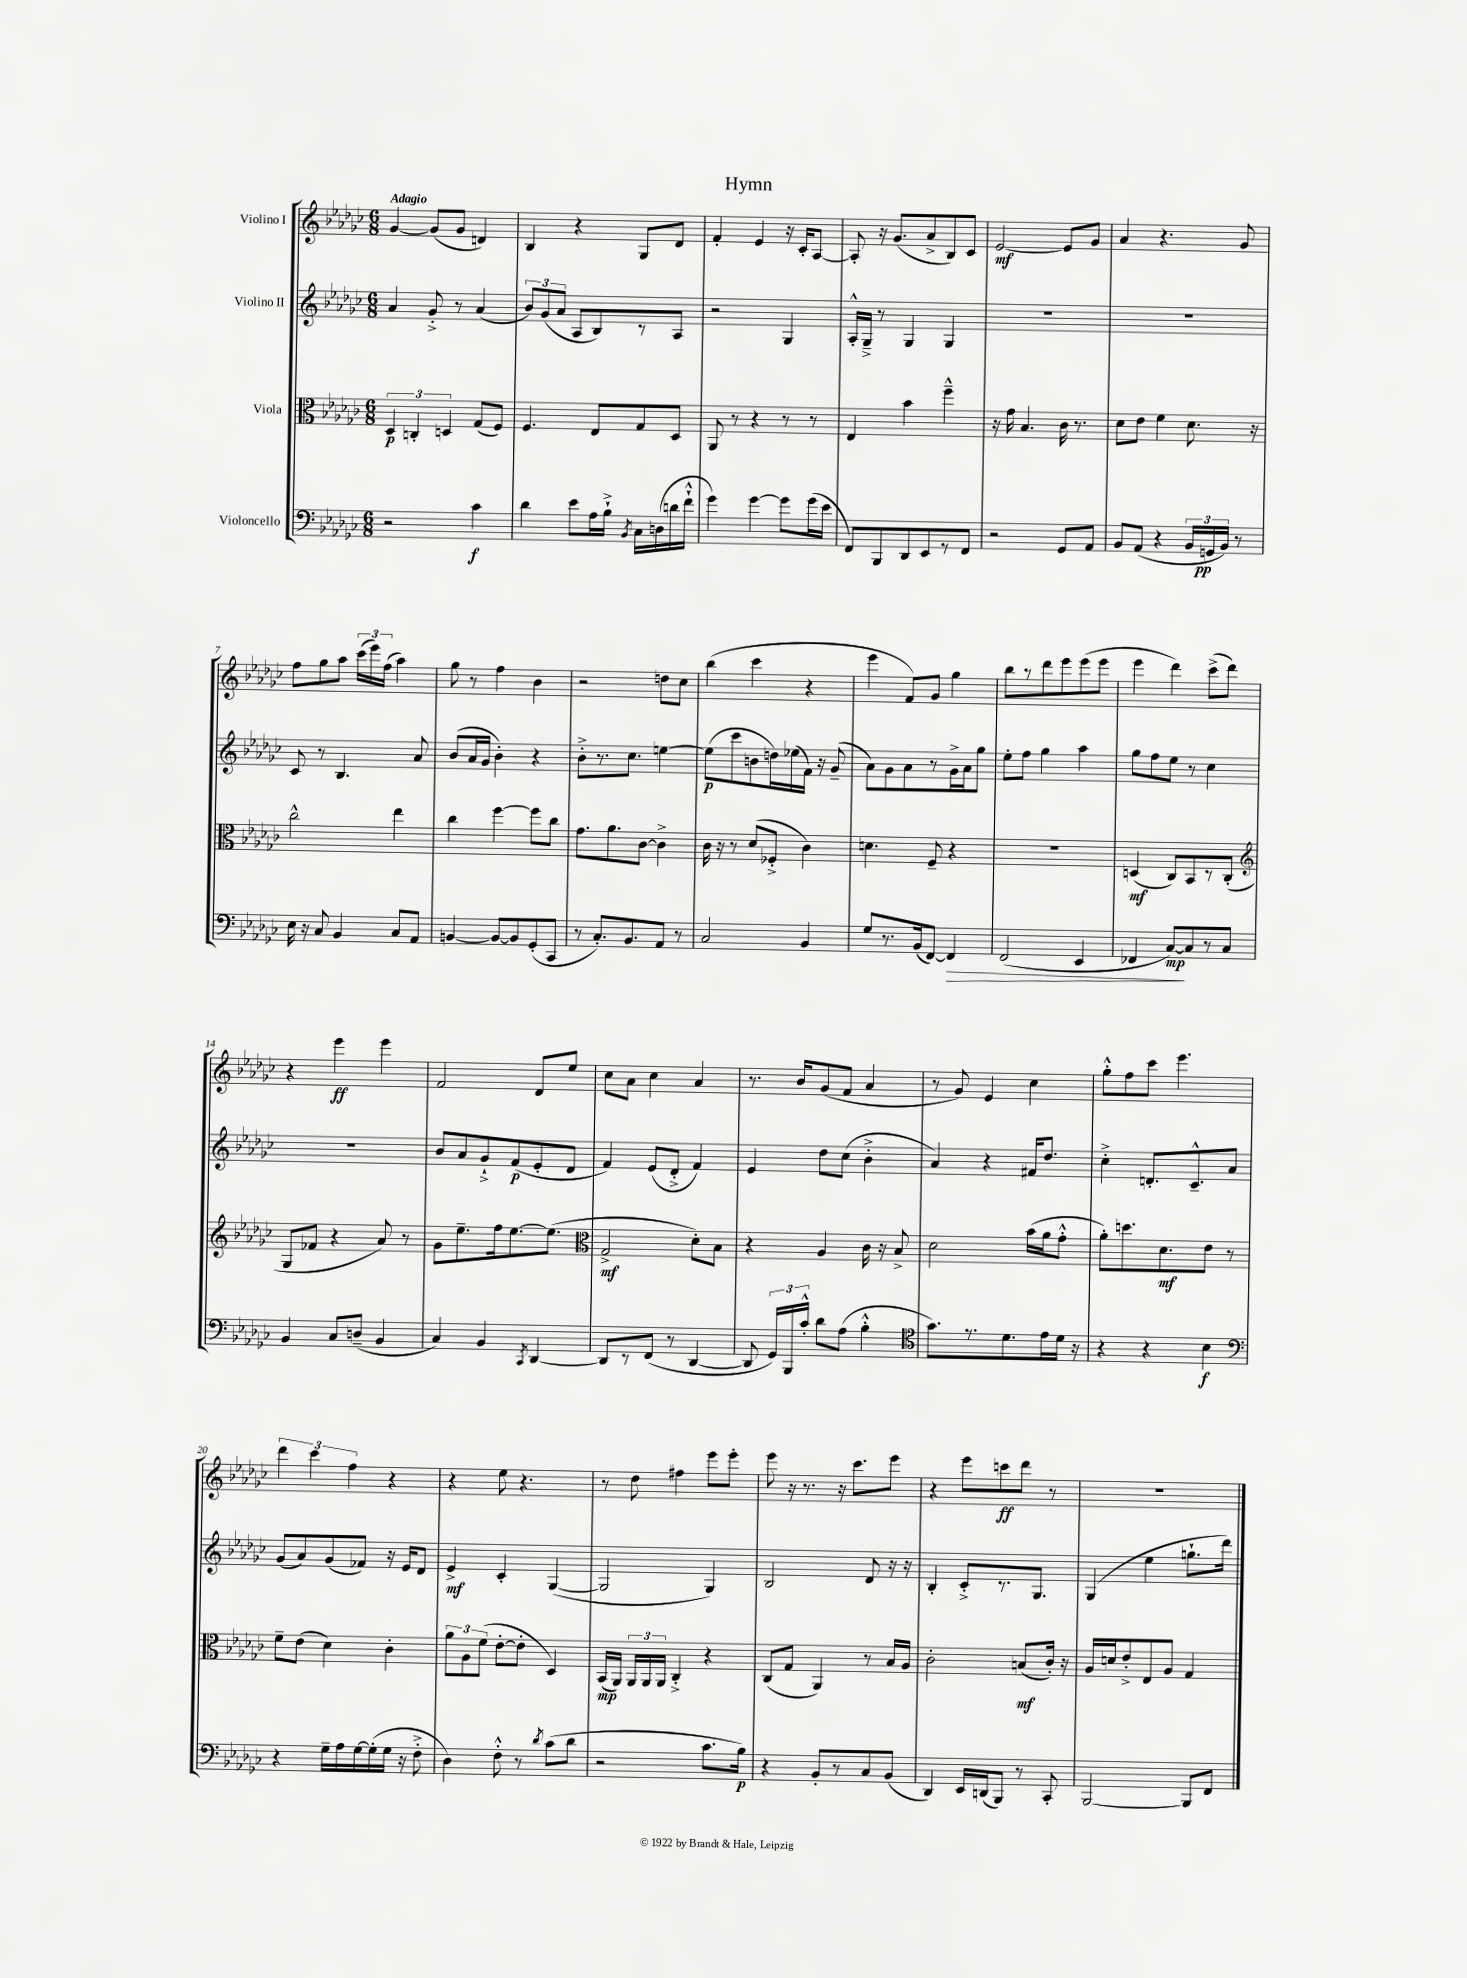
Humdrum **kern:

**kern	**dynam	**kern	**dynam	**kern	**dynam	**kern	**dynam
*part4	*part4	*part3	*part3	*part2	*part2	*part1	*part1
*staff4	*staff4	*staff3	*staff3	*staff2	*staff2	*staff1	*staff1
*I"Violoncello	*	*I"Viola	*	*I"Violino II	*	*I"Violino I	*
*clefF4	*	*clefC3	*	*clefG2	*	*clefG2	*
*k[b-e-a-d-g-c-]	*	*k[b-e-a-d-g-c-]	*	*k[b-e-a-d-g-c-]	*	*k[b-e-a-d-g-c-]	*
*M6/8	*	*M6/8	*	*M6/8	*	*M6/8	*
=1	=1	=1	=1	=1	=1	=1	=1
!	!	!	!	!	!	!LO:TX:a:B:t=Adagio	!
2r	.	6D-/	p	4a-/	.	[4g-/	.
.	.	6Cn'/	.	.	.	.	.
.	.	.	.	8g-'^/	.	(8g-/L]	.
.	.	6Dn/	.	.	.	.	.
.	.	.	.	8r	.	8g-/J	.
4c-\	f	(8G-/L	.	(4a-/	.	4dn/)	.
.	.	8F/J)	.	.	.	.	.
=2	=2	=2	=2	=2	=2	=2	=2
4d-\	.	4.F/	.	12b-/L)	.	4B-/	.
.	.	.	.	(12g-/	.	.	.
.	.	.	.	12a-/J	.	.	.
8e-\L	.	.	.	8A-/L	.	4r	.
16A-\L	.	8E-/L	.	8B-/)	.	.	.
16B-`^\JJ	.	.	.	.	.	.	.
8qBB-/	.	.	.	.	.	.	.
16C-\LL	.	8G-/	.	8r	.	8G-/L	.
(16Dn\	.	.	.	.	.	.	.
16dn\	.	8D-/J	.	8A-/J	.	8d-/J	.
16f`^^\JJ	.	.	.	.	.	.	.
=3	=3	=3	=3	=3	=3	=3	=3
4g-\)	.	8AA-/	.	2r	.	4f'/	.
.	.	8r	.	.	.	.	.
[4g-\	.	4r	.	.	.	4e-/	.
8g-\L]	.	8r	.	4G-/	.	16r	.
.	.	.	.	.	.	16c-'/KL	.
(16g-\L	.	8r	.	.	.	[8A-/J	.
16e-\JJ	.	.	.	.	.	.	.
=4	=4	=4	=4	=4	=4	=4	=4
8FF/L)	.	4E-/	.	16A-'^^/LL	.	8A-'/]	.
.	.	.	.	16G-~^/JJ	.	.	.
8BBB-/	.	.	.	8r	.	16r	.
.	.	.	.	.	.	(8.g-/L	.
8DD-/	.	4b-\	.	4G-/	.	.	.
8EE-/	.	.	.	.	.	8a-^/	.
8r	.	4ff~^^\	.	4G-/	.	8B-/)	.
8FF/J	.	.	.	.	.	8c-/J	.
=5	=5	=5	=5	=5	=5	=5	=5
2r	.	16r	.	2.r	.	[2e-/	mf
.	.	16g-\	.	.	.	.	.
.	.	4.B-/	.	.	.	.	.
8GG-/L	.	16c-\	.	.	.	8e-/L]	.
.	.	8.r	.	.	.	.	.
8AA-/J	.	.	.	.	.	8g-/J	.
=6	=6	=6	=6	=6	=6	=6	=6
8BB-/L	.	8d-\L	.	2.r	.	4a-/	.
(8AA-/J	.	8e-\J	.	.	.	.	.
4r	.	4f\	.	.	.	4.r	.
24BB-/LL	.	8.d-\	.	.	.	.	.
24GGn/	pp	.	.	.	.	.	.
24BB-/JJ)	.	.	.	.	.	.	.
8r	.	.	.	.	.	8g-/	.
.	.	16r	.	.	.	.	.
!!LO:LB:g=z
=7	=7	=7	=7	=7	=7	=7	=7
16E-\	.	2cc-^^\	.	8c-/	.	8ff\L	.
16r	.	.	.	.	.	.	.
8C-/	.	.	.	8r	.	8gg-\	.
4BB-/	.	.	.	4.B-/	.	8aa-\J	.
.	.	.	.	.	.	(24ccc-\LL	.
.	.	.	.	.	.	24eee-\)	.
.	.	.	.	.	.	(24ff\JJ	.
8C-/L	.	4ee-\	.	.	.	4aa-\)	.
8AA-/J	.	.	.	8a-/	.	.	.
=8	=8	=8	=8	=8	=8	=8	=8
[4BBn/	.	4cc-\	.	(8b-/L	.	8gg-\	.
.	.	.	.	16a-/L	.	8r	.
.	.	.	.	16g-/JJ	.	.	.
8BB/L_	.	[4ff\	.	4b-'\)	.	4ff\	.
8BB/]	.	.	.	.	.	.	.
(8GG-'/	.	8ff\L]	.	4r	.	4b-\	.
8CC-/J	.	8cc-\J	.	.	.	.	.
=9	=9	=9	=9	=9	=9	=9	=9
8r	.	8.g-\L	.	8b-'^\L	.	2r	.
8.C-'/L)	.	.	.	8.r	.	.	.
.	.	8.a-\	.	.	.	.	.
8.BB-/	.	.	.	8.cc-\J	.	.	.
.	.	[8c-\J	.	.	.	.	.
8AA-/J	.	4c-^\]	.	[4een\	.	8ddn\L	.
8r	.	.	.	.	.	8cc-\J	.
=10	=10	=10	=10	=10	=10	=10	=10
2C-/	.	16c-\	.	(8ee\L]	p	(4bb-\	.
.	.	16r	.	.	.	.	.
.	.	8r	.	8ccc-\	.	.	.
.	.	(8d-/L	.	8bn\	.	4ccc-\	.
.	.	8F-X'^/J	.	16ddn\L)	.	.	.
.	.	.	.	(16ee-X\	.	.	.
4BB-/	.	4c-\)	.	16f\JJ)	.	4r	.
.	.	.	.	16r	.	.	.
.	.	.	.	(8g-~/	.	.	.
=11	=11	=11	=11	=11	=11	=11	=11
8G-/L	.	4.dn\	.	8a-\L)	.	4eee-\	.
8.r	.	.	.	8g-\	.	.	.
.	.	.	.	8a-\	.	8f/L)	.
(16BB-/k	.	.	.	.	.	.	.
[8FF/J)	.	8F~/	.	8r	.	8g-/J	.
!	!LO:HP:b	!	!	!	!	!	!
4FF/]	>	4r	.	16g-^\L	.	4gg-\	.
.	.	.	.	16a-\J	.	.	.
.	.	.	.	8gg-\J	.	.	.
=12	=12	=12	=12	=12	=12	=12	=12
(2FF/	.	2.r	.	8ee-'\L	.	8bb-\L	.
.	.	.	.	8ff\J	.	8r	.
.	.	.	.	4gg-\	.	8ddd-\	.
.	.	.	.	.	.	8eee-\	.
4EE-/	.	.	.	4aa-\	.	(8eee-\	.
.	.	.	.	.	.	8eee-\J	.
=13	=13	=13	=13	=13	=13	=13	=13
4FF-X/	.	(4Dn/	mf	8gg-\L	.	4eee-\	.
.	.	.	.	8ff\	.	.	.
[8C-/L)	mp	8C-/L)	.	8ee-\J	.	4ddd-\)	.
8C-/]	]	8BB-/	.	8r	.	.	.
8r	.	8r	.	4cc-\	.	(8ccc-^\L	.
8C-/J	.	(8C-'/J	.	.	.	8ddd-\J)	.
!!LO:LB:g=z
=14	=14	=14	=14	=14	=14	=14	=14
*	*	*clefG2	*	*	*	*	*
4BB-/	.	8G-/L	.	2.r	.	4r	.
.	.	8f-X/J	.	.	.	.	.
8C-/L	.	4r	.	.	.	4eee-\	ff
(8Dn~/J	.	.	.	.	.	.	.
4BB-/	.	8a-/)	.	.	.	4eee-\	.
.	.	8r	.	.	.	.	.
=15	=15	=15	=15	=15	=15	=15	=15
4C-/)	.	8g-\L	.	8b-/L	.	2f/	.
.	.	8.ee-~\	.	8a-/	.	.	.
4BB-/	.	.	.	8g-`^/	.	.	.
.	.	16ff\k	.	.	.	.	.
.	.	[8.ee-\	.	(8f/	p	.	.
8qCC-/	.	.	.	.	.	.	.
[4DD-/	.	.	.	8e-'/	.	8d-/L	.
.	.	(8.ee-\J]	.	.	.	.	.
.	.	.	.	8d-/J	.	8ee-/J	.
=16	=16	=16	=16	=16	=16	=16	=16
*	*	*clefC3	*	*	*	*	*
8DD-/L]	.	2G-^/	mf	4f/)	.	8cc-\L	.
8r	.	.	.	.	.	8a-\J	.
(8FF/J	.	.	.	(8e-/L	.	4cc-\	.
8r	.	.	.	8d-'^/J	.	.	.
[4DD-/	.	8d-'\L)	.	4f/)	.	4a-/	.
.	.	8B-\J	.	.	.	.	.
=17	=17	=17	=17	=17	=17	=17	=17
8DD-/]	.	4r	.	4e-/	.	8.r	.
24GG-/LL)	.	.	.	.	.	.	.
24BBB-/	.	.	.	.	.	.	.
.	.	.	.	.	.	16b-/KL	.
24c-'^^/JJ	.	.	.	.	.	.	.
8d-\L	.	4A-/	.	8dd-\L	.	(8g-/	.
(8A-\J	.	.	.	(8cc-\J	.	8f/J	.
4B-'^^\	.	16c-\	.	4b-'^\	.	4a-/	.
.	.	16r	.	.	.	.	.
.	.	8B-^/	.	.	.	.	.
=18	=18	=18	=18	=18	=18	=18	=18
*clefC4	*	*	*	*	*	*	*
8.g-\L)	.	2d-\	.	4a-/)	.	8r	.
.	.	.	.	.	.	8g-/)	.
8.r	.	.	.	.	.	.	.
.	.	.	.	4r	.	4e-/	.
8.d-\	.	.	.	.	.	.	.
.	.	(16b-\LL	.	16f#X/KL	.	4cc-\	.
16e-\L	.	16a-\J	.	8.dd-/J	.	.	.
16d-\JJ	.	8g-'^^\J	.	.	.	.	.
16r	.	.	.	.	.	.	.
=19	=19	=19	=19	=19	=19	=19	=19
4r	.	8a-'\L)	.	4cc-'^\	.	8gg-'^^\L	.
.	.	8.ddn\	.	.	.	8ff\	.
4r	.	.	.	8.dn'/L	.	8ccc-\J	.
.	.	8.d-\	mf	.	.	.	.
.	.	.	.	.	.	4.eee-\	.
.	.	.	.	8.c-~^^/	.	.	.
4B-\	f	8e-\J	.	.	.	.	.
.	.	8r	.	8a-/J	.	.	.
!!LO:LB:g=z
=20	=20	=20	=20	=20	=20	=20	=20
*clefF4	*	*	*	*	*	*	*
4r	.	8f~\L	.	(8g-/L	.	6ddd-\	.
.	.	(8e-\J	.	8a-/)	.	.	.
.	.	.	.	.	.	6ccc-\	.
16G-~\LL	.	4d-\)	.	(8g-/	.	.	.
16A-\	.	.	.	.	.	.	.
.	.	.	.	.	.	6ff\	.
[16G-\	.	.	.	8f-X/J)	.	.	.
(16G-'\]	.	.	.	.	.	.	.
16G-\JJ	.	4c-'\	.	16r	.	4r	.
16r	.	.	.	16e-/KL	.	.	.
8F'^\	.	.	.	8d-/J	.	.	.
=21	=21	=21	=21	=21	=21	=21	=21
4D-\)	.	12a-\L	.	4e-^/	mf	4r	.
.	.	12A-\	.	.	.	.	.
.	.	(12f\J	.	.	.	.	.
8F'^^\	.	[8e-'\L	.	4c-'/	.	8ee-\	.
8r	.	8e-'\J]	.	.	.	4.r	.
8qd-/	.	.	.	.	.	.	.
(8c-\L	.	4D-/)	.	([4G-/	.	.	.
8d-\J	.	.	.	.	.	.	.
=22	=22	=22	=22	=22	=22	=22	=22
2r	.	(16BB-/LL	mp	2G-/]	.	8r	.
.	.	16AA-/JJ)	.	.	.	.	.
.	.	24AA-/LL	.	.	.	8dd-\	.
.	.	24AA-/	.	.	.	.	.
.	.	24AA-/JJ	.	.	.	.	.
.	.	4C-'^/	.	.	.	4ff#X\	.
8.c-\L	.	4r	.	4G-/)	.	8eee-\L	.
.	.	.	.	.	.	8eee-'\J	.
16B-\Jk)	p	.	.	.	.	.	.
=23	=23	=23	=23	=23	=23	=23	=23
4r	.	(8C-/L	.	2B-/	.	8eee-\	.
.	.	8G-/J	.	.	.	16r	.
.	.	.	.	.	.	8.r	.
8BB-'/L	.	4AA-/)	.	.	.	.	.
8r	.	.	.	.	.	16r	.
.	.	.	.	.	.	8.ccc-\L	.
8C-/	.	8r	.	8d-/	.	.	.
(8BB-/J	.	16B-/LL	.	16r	.	8eee-\J	.
.	.	16A-/JJ	.	16r	.	.	.
=24	=24	=24	=24	=24	=24	=24	=24
4DD-/)	.	2c-'\	.	4B-'/	.	4r	.
16EE-/LL	.	.	.	8c-'^/L	.	8eee-\L	.
(16DDn/J	.	.	.	.	.	.	.
8BBB-/J)	.	.	.	8.r	.	8cccn\	ff
8r	.	(8Bn/L	mf	.	.	8ddd-\J	.
.	.	.	.	8.G-/J	.	.	.
8CC-'/	.	16c-'/Jk)	.	.	.	8r	.
.	.	16r	.	.	.	.	.
=25	=25	=25	=25	=25	=25	=25	=25
[2BBB-/	.	16A-/LL	.	(4G-/	.	2.r	.
.	.	16dn/J	.	.	.	.	.
.	.	8e-'^/	.	.	.	.	.
.	.	8E-/	.	4ee-\	.	.	.
.	.	8A-/J	.	.	.	.	.
8BBB-/L]	.	4G-/	.	8.ggn`\L	.	.	.
8FF/J	.	.	.	.	.	.	.
.	.	.	.	16ddd-\Jk)	.	.	.
==	==	==	==	==	==	==	==
*-	*-	*-	*-	*-	*-	*-	*-
